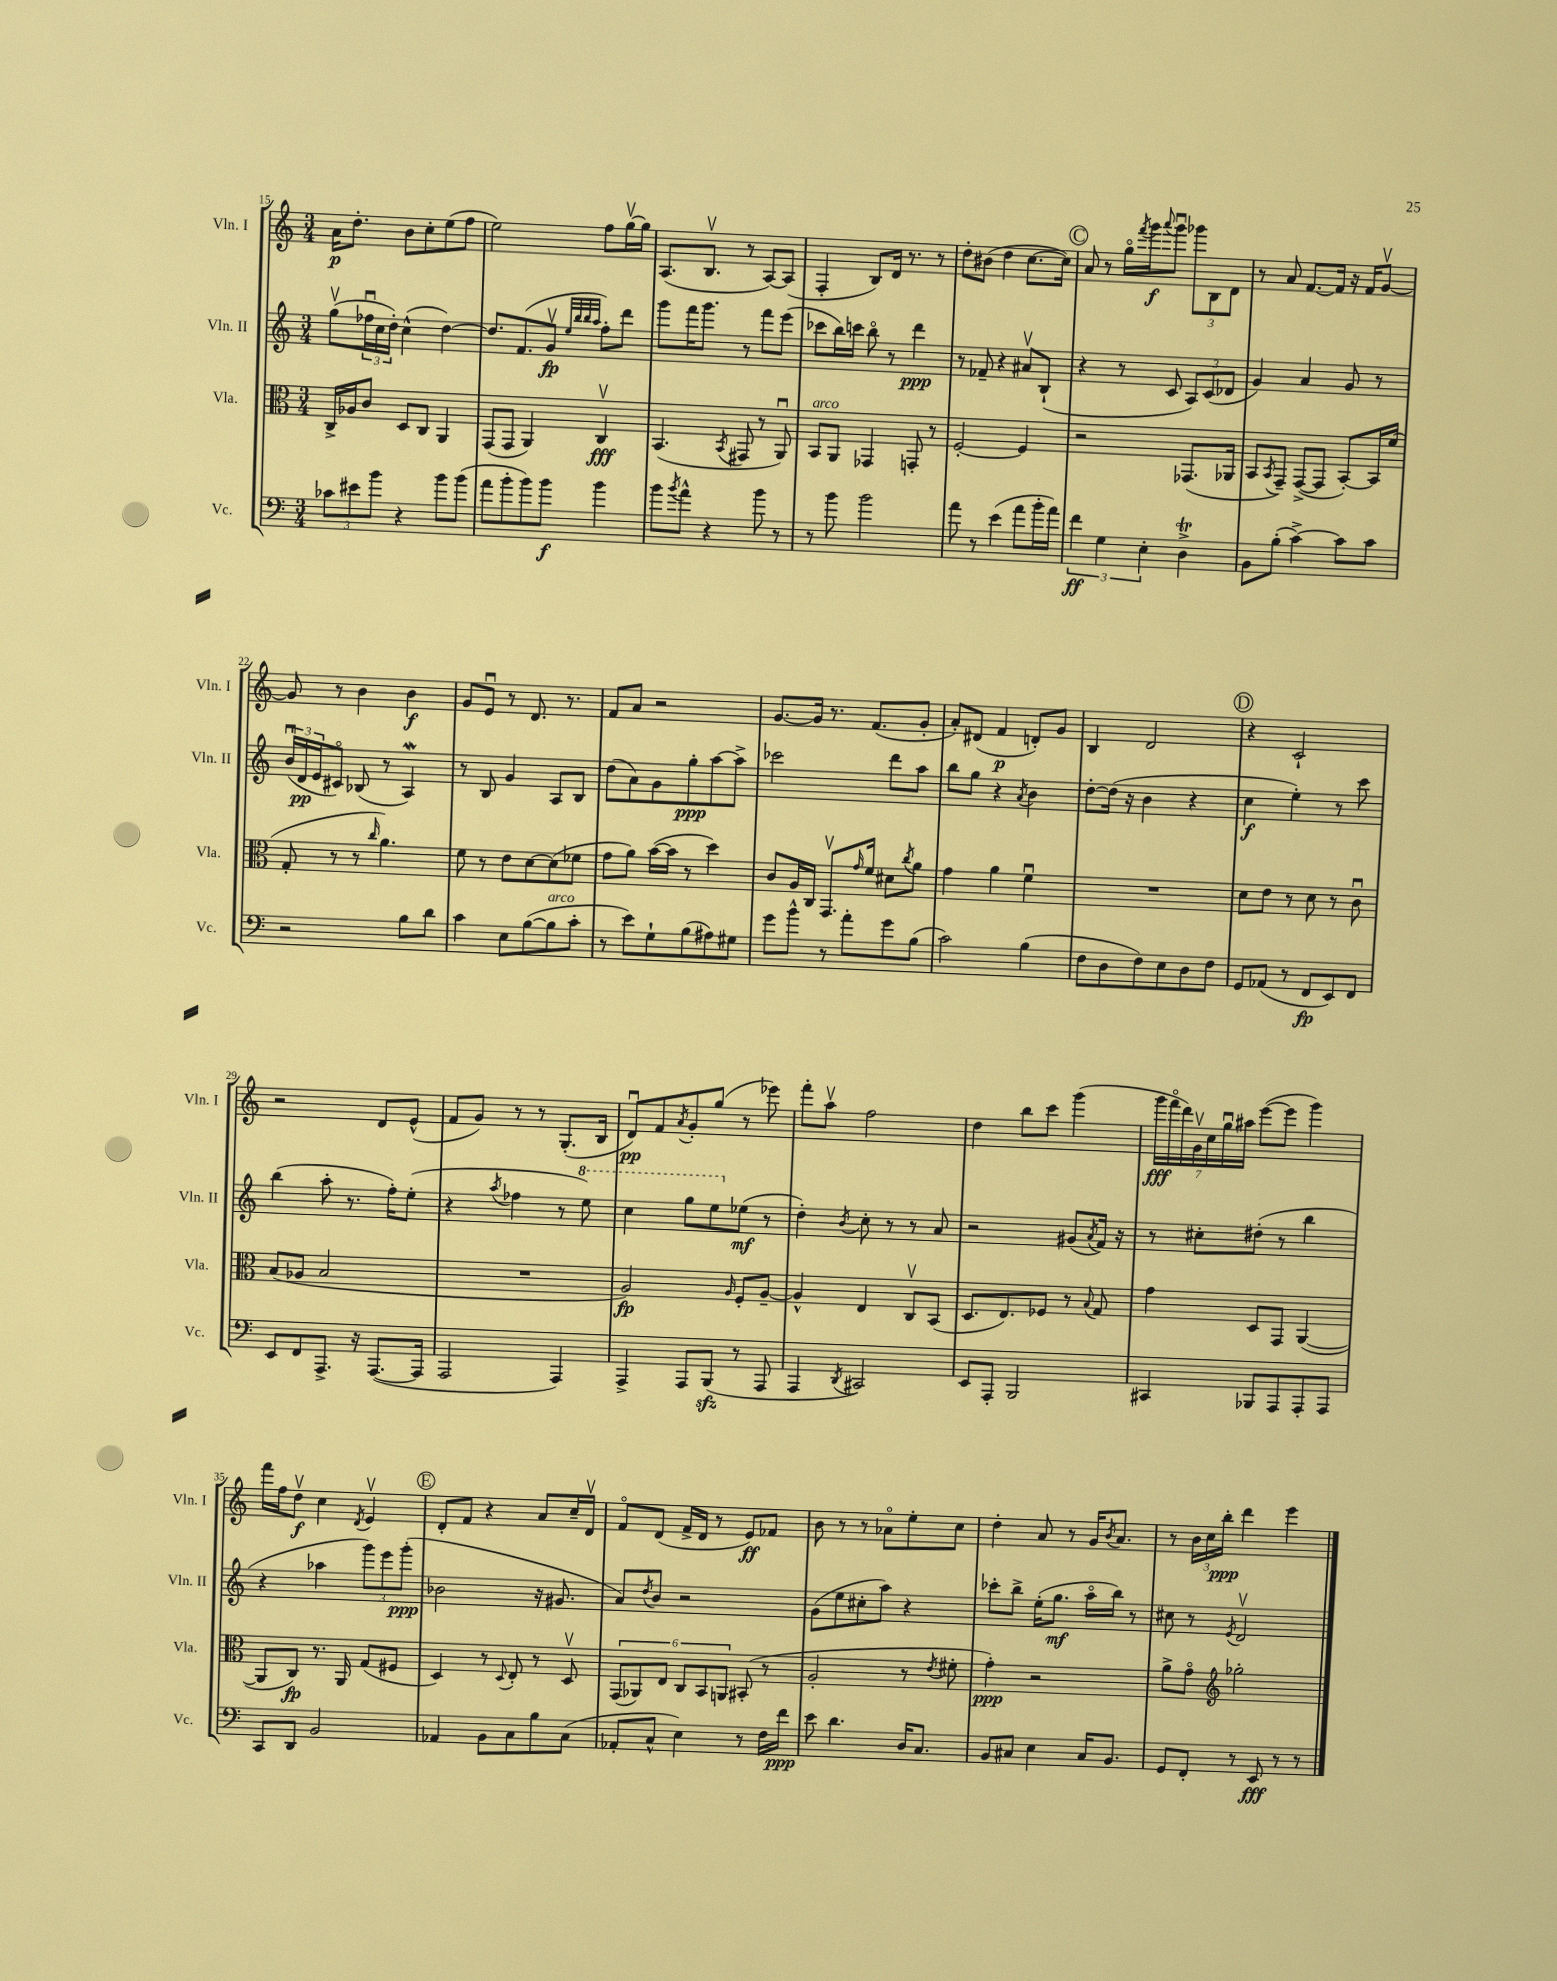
<<
\new StaffGroup <<
\new Staff = "s0" \with { instrumentName = "Vln. I" shortInstrumentName = "Vln. I" } {
    \clef treble \key c \major \numericTimeSignature \time 3/4
    a'16\p d''8.-. b'8 c''8-. e''8( f''8 |
    e''2) f''8 g''16~\upbow g''16 |
    a8.( b8.\upbow r8 a8~) a8( |
    f4-. b8) d'16 r8. r8 |
    d''8-. bis'8( d''4 c''8.~ c''16) |
    \mark \markup { \circle "C" } a'8 r8 g''16\flageolet \acciaccatura { f'''8 } g'''16\f \appoggiatura { a'''8 } g'''8\downbow \tuplet 3/2 { ges'''8 b8 d'8 } |
    r8 a'8 f'8.~ f'16 r16 f'16 g'8~\upbow |
    g'8 r8 b'4 b'4\f |
    g'8 e'8\downbow r8 d'8. r8. |
    f'8 a'8 r2 |
    g'8.~ g'16 r8. f'8.( g'8-. |
    a'8-.) dis'8( f'4\p d'8-.) g'8 |
    b4 d'2 |
    \mark \markup { \circle "D" } r4 c'2-! |
    r2 d'8 e'8-^( |
    f'8 g'8) r8 r8 g8.-.( b16 |
    d'8\downbow\pp) f'8 \acciaccatura { a'8 } g'8-. g''8( r8 ees'''8) |
    f'''8-. a''8\upbow f''2 |
    d''4 b''8 c'''8 g'''4( |
    \tuplet 7/4 { g'''16\fff f'''16\flageolet d'''16) g'16\upbow c''16 g''16\downbow ais''16 } e'''8~( e'''8 g'''4) |
    f'''16 f''16 d''8\upbow\f c''4 \acciaccatura { d'8 } e'4\upbow |
    \mark \markup { \circle "E" } d'8-. f'8 r4 a'8 c''16-- d'16\upbow |
    f'8\flageolet d'8( f'16-> d'16 r8 e'8\ff) fes'8 |
    b'8 r8 r8 aes'8\flageolet e''8-. c''8 |
    d''4-. a'8 r8 g'16 \acciaccatura { b'8 } a'8. |
    r8 \tuplet 3/2 { b'16 c''16 b''16-.\ppp } d'''4 e'''4 \bar "|." |
}
\new Staff = "s1" \with { instrumentName = "Vln. II" shortInstrumentName = "Vln. II" } {
    \clef treble \key c \major \numericTimeSignature \time 3/4
    g''8\upbow( \tuplet 3/2 { fes''16\downbow c''16 d''16-.) } c''4-^( d''4~) |
    d''8. f'8.( g'8\upbow\fp \grace { e''32 b''32 b''32 a''32 } f''8-.) d'''8 |
    g'''8 f'''16 g'''8. r8 f'''8 e'''8( |
    ces'''8 b''16) c'''16 b''8\flageolet r8 d'''4\ppp |
    r8 fes'8-- r4 ais'8\upbow b8-!( |
    \mark \markup { \circle "C" } r4 r8 c'8 \tuplet 3/2 { a8) c'8( des'8 } |
    g'4) a'4 g'8 r8 |
    \tuplet 3/2 { b'16\downbow( d'16\pp e'16 } cis'8\flageolet) bes8( r8 a4\mordent) |
    r8 b8 g'4 a8 b8 |
    d''8( a'8) g'8 g''8-.\ppp a''8~ a''8-> |
    ces'''2 d'''8 a''8 |
    b''8 g''8 r4 \acciaccatura { a'8 } b'4 |
    d''8~-. d''16( r16 b'4 r4 |
    \mark \markup { \circle "D" } c''4\f e''4-.) r8 c'''8 |
    b''4( a''8-. r8. f''16-.) e''8-.( |
    r4 \acciaccatura { a''8 } fes''4 r8 \ottava #1 e'''8) |
    c'''4 g'''8 e'''8 \ottava #0 ees''8\mf( r8 |
    d''4-.) \acciaccatura { b'8 } c''8-. r8 r8 a'8 |
    r2 gis'8( \acciaccatura { a'8 } f'16) r16 |
    r8 cis''8-. dis''8-.( r8 b''4 |
    r4 aes''4 \tuplet 3/2 { g'''8) e'''8 g'''8-.\ppp( } |
    \mark \markup { \circle "E" } bes'2 r16 gis'8. |
    a'8) \acciaccatura { d''8 } b'8 r2 |
    g'8( e''8 cis''8-. a''8) r4 |
    ces'''8-. b''8-> e''16-.( g''8.\mf a''16\flageolet b''16) r8 |
    cis''8 r8 \acciaccatura { e'8 } d'2\upbow \bar "|." |
}
\new Staff = "s2" \with { instrumentName = "Vla." shortInstrumentName = "Vla." } {
    \clef alto \key c \major \numericTimeSignature \time 3/4
    c16-> aes16 c'8 d8 c8 a,4 |
    g,8( g,8 a,4) c4\upbow\fff |
    b,4.( \acciaccatura { b,8 } gis,8 r8 a,8\downbow) |
    b,8^\markup { \italic "arco" } a,8 ges,4 g,8-. r8 |
    f2~-. f4 |
    \mark \markup { \circle "C" } r2 ges,8.( aes,16 |
    b,8 \acciaccatura { b,8 } g,8--) g,8~->( g,8 b,8~-.) b,16 f'16( |
    g8-. r8 r8 \grace { c''16 } a'4.) |
    f'8 r8 e'8 d'8~ d'8( fes'8 |
    g'8 a'8) b'16~( b'16 r8 d''4) |
    c'8 a16 c16 g,8.\upbow \grace { g'16 } f'16 dis'8 \acciaccatura { c''8 } a'8 |
    g'4 a'4 f'4\downbow |
    R2. |
    \mark \markup { \circle "D" } d'8 e'8 r8 d'8 r8 c'8\downbow |
    b8( aes8 b2 |
    R2. |
    a2\fp) \grace { a16 } f8-. a8~-- |
    a4-^ e4 c8\upbow b,8( |
    d8. e8.) fes8 r8 \appoggiatura { b8 } g8 |
    g'4 d8 g,8 a,4~( |
    a,8 c8\fp) r8. a,16 g8( fis8 |
    \mark \markup { \circle "E" } d4) r8 \appoggiatura { d8 } e8-. r8 d8\upbow |
    \tuplet 6/4 { g,8( aes,8) e8 c8 b,8 a,8 } bis,8-.( r8 |
    a2-. r8 \acciaccatura { e'8 } fis'8-. |
    g'4-.\ppp) r2 |
    a'8-> g'8\flageolet \clef treble ges''2-. \bar "|." |
}
\new Staff = "s3" \with { instrumentName = "Vc." shortInstrumentName = "Vc." } {
    \clef bass \key c \major \numericTimeSignature \time 3/4
    \tuplet 3/2 { ces'8 eis'8 b'8 } r4 b'8 b'8( |
    a'8 b'8-. b'8) b'8\f b'4 |
    b'8 \acciaccatura { b'8 } a'8-^ r4 b'8 r8 |
    r8 b'8 b'2 |
    a'8 r8 e'4( a'8 b'16-. a'16) |
    \mark \markup { \circle "C" } \tuplet 3/2 { f'4\ff g4 e4-. } d4->\trill |
    b,8 b8-.( c'4~->) c'8 c'8 |
    r2 b8 d'8 |
    c'4 e8 b8~( b8^\markup { \italic "arco" } c'8-. |
    r8 e'8) g8-! b8( ais8) gis8 |
    g'8 b'8-^ r8 a'8-. g'8 b8( |
    c'2) b4( |
    f8 d8 f8) e8 d8 f8 |
    \mark \markup { \circle "D" } g,8 aes,8( r8 f,8\fp e,8) f,8 |
    e,8 f,8 a,,8.-> r16 a,,8.~( a,,16 |
    a,,2 a,,4) |
    a,,4-> a,,8 b,,8\sfz( r8 a,,8 |
    a,,4 \acciaccatura { d,8 } cis,2) |
    e,8 a,,8-. b,,2 |
    cis,4 bes,,8 a,,8 a,,8-. a,,8 |
    c,8 d,8 b,2 |
    \mark \markup { \circle "E" } aes,4 b,8 c8 b8 c8( |
    aes,8-. c8-^ e4) r8 f16 f'16\ppp |
    e'8 d'4. d16 c8. |
    b,8 cis8 e4 cis16 b,8. |
    g,8 f,8-. r8 e,8\fff r8 r8 \bar "|." |
}
>>
>>
\layout { \context { \Score currentBarNumber = #15 } }
